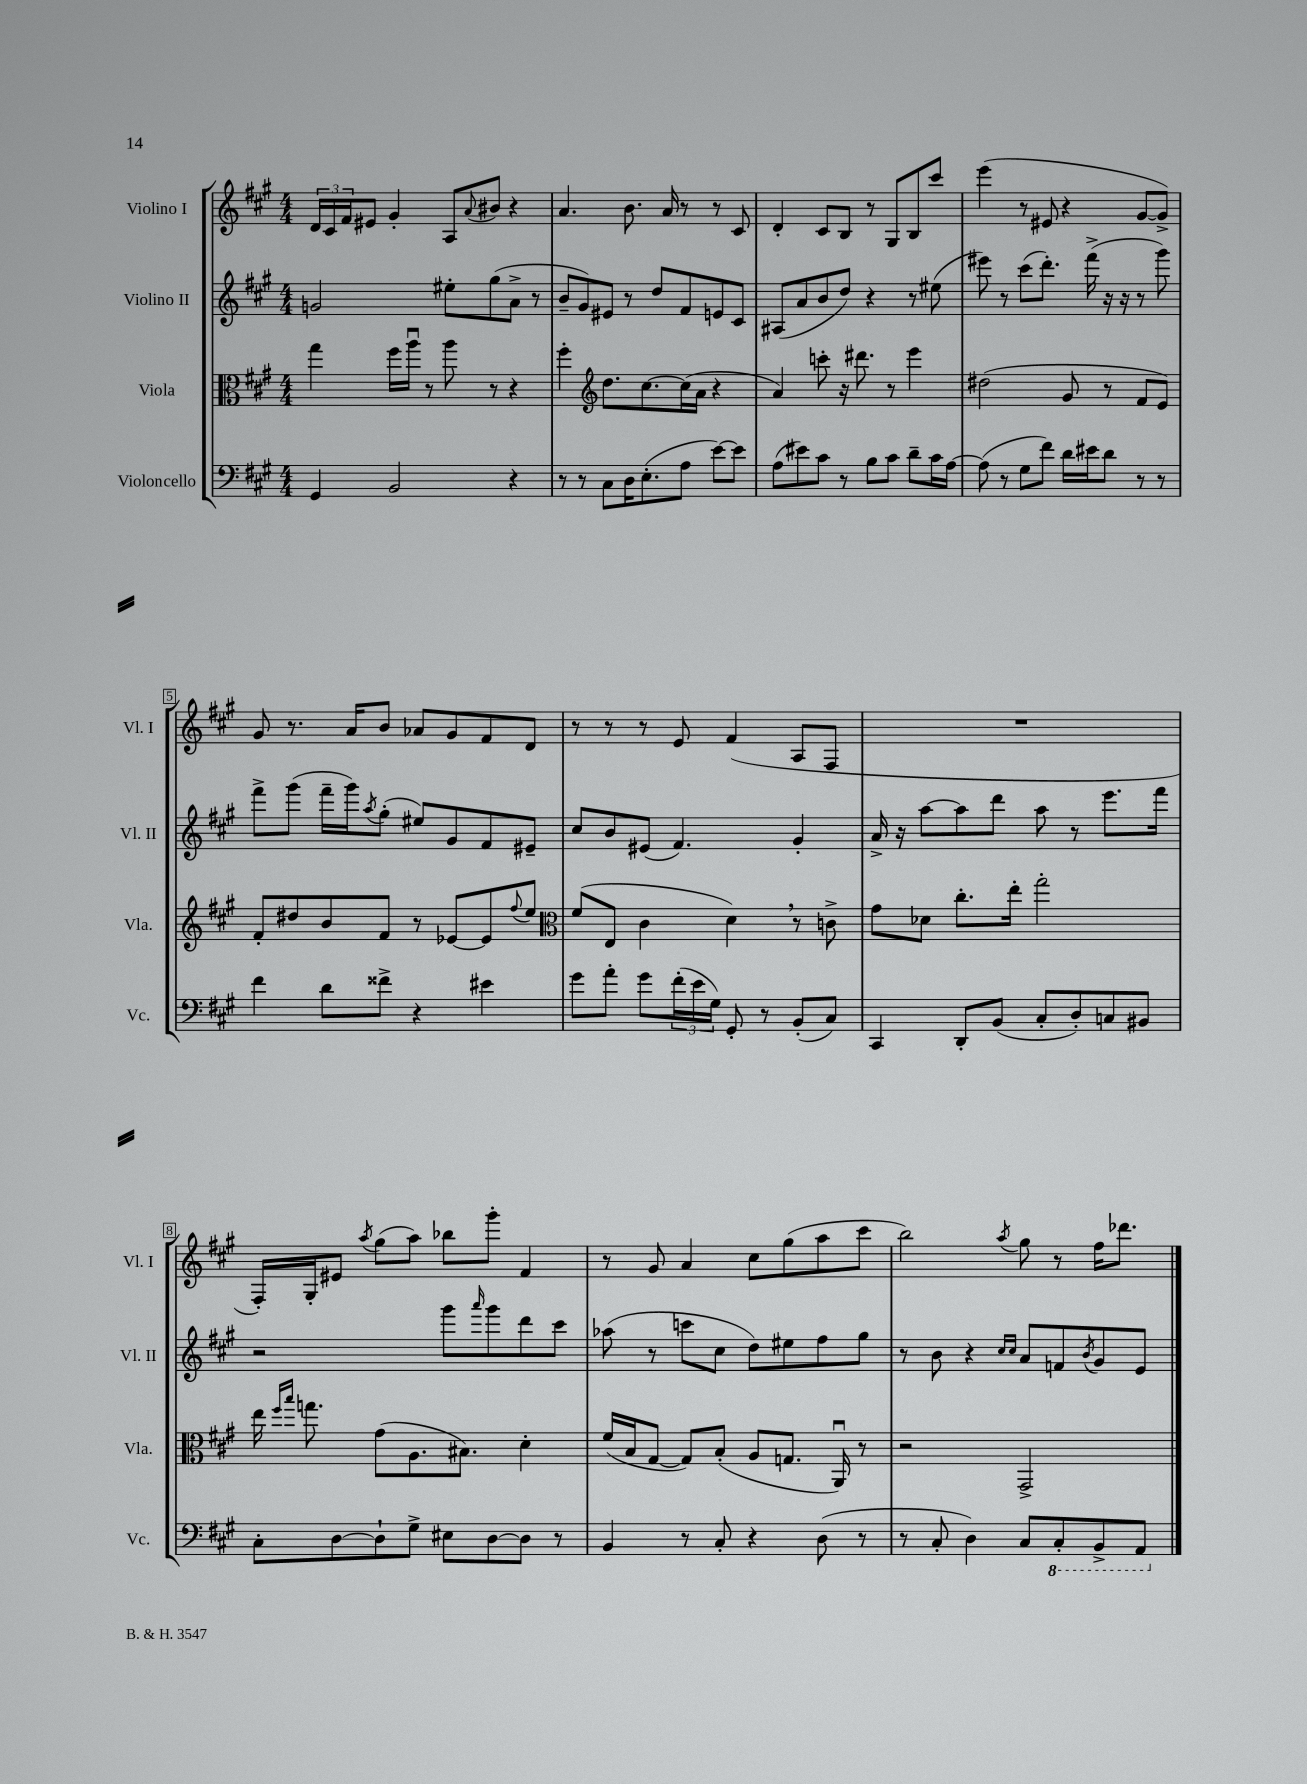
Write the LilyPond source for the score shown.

<<
\new StaffGroup <<
\new Staff = "s0" \with { instrumentName = "Violino I" shortInstrumentName = "Vl. I" } {
    \clef treble \key a \major \numericTimeSignature \time 4/4
    \tuplet 3/2 { d'16 cis'16 fis'16 } eis'8 gis'4-. a8 \appoggiatura { a'8 } bis'8 r4 |
    a'4. b'8. a'16 r8 r8 cis'8 |
    d'4-. cis'8 b8 r8 gis8 b8 cis'''8 |
    e'''4( r8 eis'8 r4 gis'8~ gis'8->) |
    gis'8 r8. a'16 b'8 aes'8 gis'8 fis'8 d'8 |
    r8 r8 r8 e'8 fis'4( a8 fis8 |
    R1 |
    fis16-.) gis16-. eis'8 \acciaccatura { a''8 } gis''8( a''8) bes''8 gis'''8-. fis'4 |
    r8 gis'8 a'4 cis''8 gis''8( a''8 cis'''8 |
    b''2) \acciaccatura { a''8 } gis''8 r8 fis''16 des'''8. \bar "|." |
}
\new Staff = "s1" \with { instrumentName = "Violino II" shortInstrumentName = "Vl. II" } {
    \clef treble \key a \major \numericTimeSignature \time 4/4
    g'2 eis''8-. gis''8( a'8-> r8 |
    b'8-- gis'8) eis'8 r8 d''8 fis'8 e'8 cis'8 |
    ais8( a'8 b'8 d''8) r4 r8 eis''8( |
    eis'''8) r8 cis'''8( d'''8.-.) fis'''16->( r16 r16 r8 gis'''8) |
    fis'''8-> gis'''8( fis'''16-- gis'''16) \acciaccatura { a''8 } gis''8-.( eis''8) gis'8 fis'8 eis'8-- |
    cis''8 b'8 eis'8( fis'4.) gis'4-. |
    a'16-> r16 a''8~ a''8 d'''8 a''8 r8 e'''8. fis'''16 |
    r2 gis'''8 \grace { a'''16 } gis'''8 d'''8 cis'''8 |
    aes''8( r8 c'''8 cis''8 d''8) eis''8 fis''8 gis''8 |
    r8 b'8 r4 \grace { cis''16 cis''16 } a'8 f'8 \acciaccatura { b'8 } gis'8 e'8 \bar "|." |
}
\new Staff = "s2" \with { instrumentName = "Viola" shortInstrumentName = "Vla." } {
    \clef alto \key a \major \numericTimeSignature \time 4/4
    gis''4 fis''16 a''16\downbow r8 a''8 r8 r4 |
    fis''4-. \clef treble d''8. cis''8.~ cis''16( a'16 r4 |
    a'4) c'''8-. r16 dis'''8. r8 e'''4 |
    dis''2( gis'8 r8 fis'8 e'8) |
    fis'8-. dis''8 b'8 fis'8 r8 ees'8~ ees'8 \appoggiatura { fis''8 } e''8 |
    \clef alto fis'8( e8 cis'4 d'4) \breathe r8 c'8-> |
    gis'8 des'8 cis''8.-. e''16-. gis''2-. |
    e''16 \grace { fis''16 b''16 } g''8. gis'8( a8. bis8.) d'4-. |
    fis'16( b16 gis8~ gis8) b8-.( a8 g8. a,16\downbow) r8 |
    r2 gis,2-> \bar "|." |
}
\new Staff = "s3" \with { instrumentName = "Violoncello" shortInstrumentName = "Vc." } {
    \clef bass \key a \major \numericTimeSignature \time 4/4
    gis,4 b,2 r4 |
    r8 r8 cis8 d16 e8.-.( a8 e'8~) e'8 |
    a8( eis'8) cis'8 r8 b8 cis'8 d'8-- cis'16 a16~ |
    a8( r8 gis8 fis'8) d'16 eis'16 d'8 r8 r8 |
    fis'4 d'8 fisis'8-> r4 eis'4 |
    gis'8 a'8-. gis'8 \tuplet 3/2 { fis'16-.( e'16 gis16) } gis,8-. r8 b,8-.( cis8) |
    cis,4 d,8-. b,8( cis8-. d8-.) c8 bis,8 |
    cis8-. d8~ d8-! gis8-> eis8 d8~ d8 r8 |
    b,4 r8 cis8-. r4 d8( r8 |
    r8 cis8-. d4) cis8 \ottava #-1 cis,8-. b,,8-> a,,8 \ottava #0 \bar "|." |
}
>>
>>
\layout { \context { \Score \override BarNumber.stencil = #(make-stencil-boxer 0.1 0.3 ly:text-interface::print) } }
